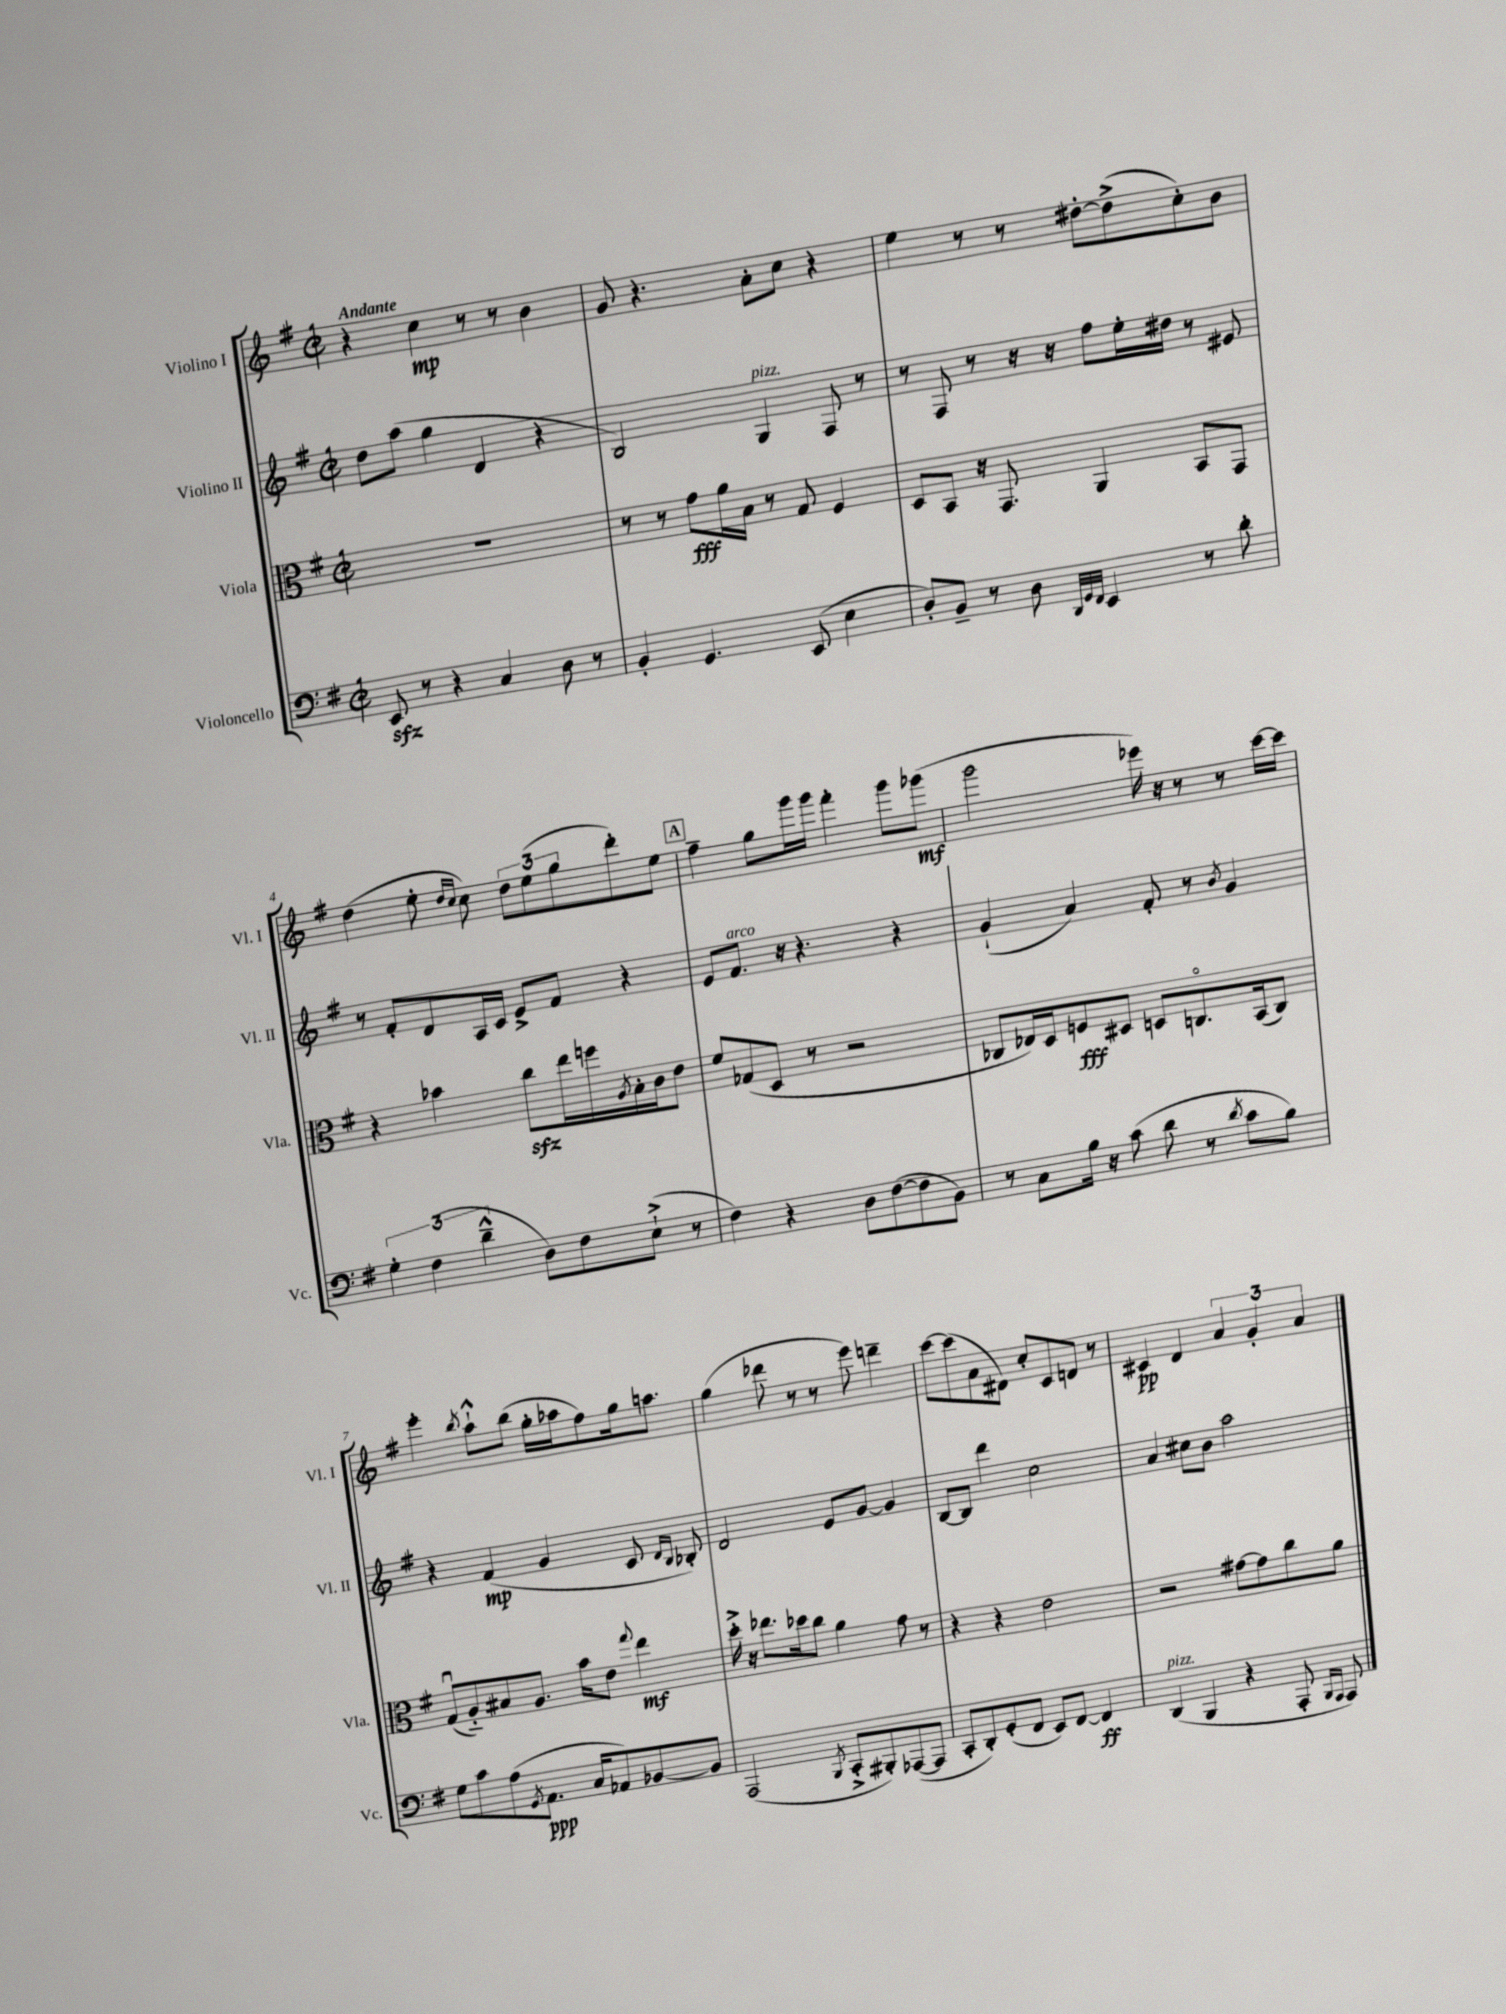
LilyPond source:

<<
\new StaffGroup <<
\new Staff = "s0" \with { instrumentName = "Violino I" shortInstrumentName = "Vl. I" } {
    \clef treble \key g \major \defaultTimeSignature \time 2/2 \tempo "Andante"
    r4 c''4\mp r8 r8 b'4 |
    g'8 r4. a'8-. c''8 r4 |
    e''4 r8 r8 dis''8~-. dis''8->( c''8-.) b'8 |
    d''4( e''8-. \grace { d''16 c''16 } c''8) \tuplet 3/2 { d''8 e''8( g''8 } d'''8-.) e''8 |
    \mark \markup { \box "A" } fis''4-- g''8 g'''16 g'''16 fis'''4-. g'''8 ges'''8\mf( |
    g'''2 ees'''16) r16 r8 r8 c'''16~ c'''16 |
    e'''4-. \acciaccatura { b''8 } a''8-!-^ b''8( g''16-. aes''16 fis''8) g''16 a''8. |
    g''4( des'''8 r8 r8 e'''8) d'''4-- |
    c'''8~ c'''8( a'8 dis'8) c''8-. c'8 d'8 r8 |
    cis'4\pp d'4 \tuplet 3/2 { a'4 g'4-. a'4 } \bar "|." |
}
\new Staff = "s1" \with { instrumentName = "Violino II" shortInstrumentName = "Vl. II" } {
    \clef treble \key g \major \defaultTimeSignature \time 2/2
    d''8 a''8( g''4 d'4 r4 |
    b2) g4^\markup { \italic "pizz." } fis8 r8 |
    r8 fis8 r8 r16 r16 fis''8 e''16-. dis''16 r8 eis'8 |
    r8 fis'8-. d'8 a16 c'16 e'8-> fis'8 r4 |
    \mark \markup { \box "A" } e'8 fis'8.^\markup { \italic "arco" } r16 r4. r4 |
    g'4-!( a'4) fis'8-. r8 \acciaccatura { b'8 } g'4 |
    r4 fis'4\mp( g'4 c'8 \grace { d'16 b16 } bes8-.) |
    d'2 e'8 g'8~ g'4 |
    b8~ b8 d'''4 c''2 |
    a'4 cis''8 b'8 a''2 \bar "|." |
}
\new Staff = "s2" \with { instrumentName = "Viola" shortInstrumentName = "Vla." } {
    \clef alto \key g \major \defaultTimeSignature \time 2/2
    R1 |
    r8 r8 g'8\fff a'16 b16 r8 g8 fis4 |
    d8 b,8 r16 g,8. a,4 b,8 g,8 |
    r4 bes'4 c''8\sfz e''16 f''16 \acciaccatura { a8 } b16-. c'16 e'8 |
    \mark \markup { \box "A" } fis'8 ges8( d8 r8 r2 |
    ces8 ees16) d16 f8\fff dis8 d8 c8.\flageolet b,16( c8) |
    g8\downbow( a8-_) bis8 a8. b'16 e'8 \appoggiatura { g''8 } e''4\mf |
    d''16-.-> r16 ees''8. des''16 c''8 a'4 g'8 r8 |
    r4 r4 e'2 |
    r2 gis'8~ gis'8 c''8 a'8 \bar "|." |
}
\new Staff = "s3" \with { instrumentName = "Violoncello" shortInstrumentName = "Vc." } {
    \clef bass \key g \major \defaultTimeSignature \time 2/2
    e,8\sfz r8 r4 c4 d8 r8 |
    b,4-. g,4. e,8( e4 |
    d8-.) b,8-- r8 d8 \grace { d,32 g,32 fis,32 } e,4 r8 d'8-. |
    \tuplet 3/2 { g4-. fis4( d'4---^ } d8) fis8 e8-!->( r8 |
    \mark \markup { \box "A" } fis4) r4 d8 fis8~( fis8 b,8) |
    r8 c8 b16 r16 c'8( d'8 r8 \acciaccatura { d'8 } c'8 b8) |
    g8 c'8 a8( \acciaccatura { g,8 } a,8.\ppp c16 aes,8) bes,8~ bes,8 |
    a,,2( \acciaccatura { b,,8 } c,8-.-> bis,,8-.) aes,,8~( aes,,8 |
    c,8-. d,8-.) g,8-.( fis,8 e,8) fis,8~ fis,4\ff |
    d,4^\markup { \italic "pizz." }( b,,4 r4 a,,8-. \grace { b,,16 a,,16 } a,,8) \bar "|." |
}
>>
>>
